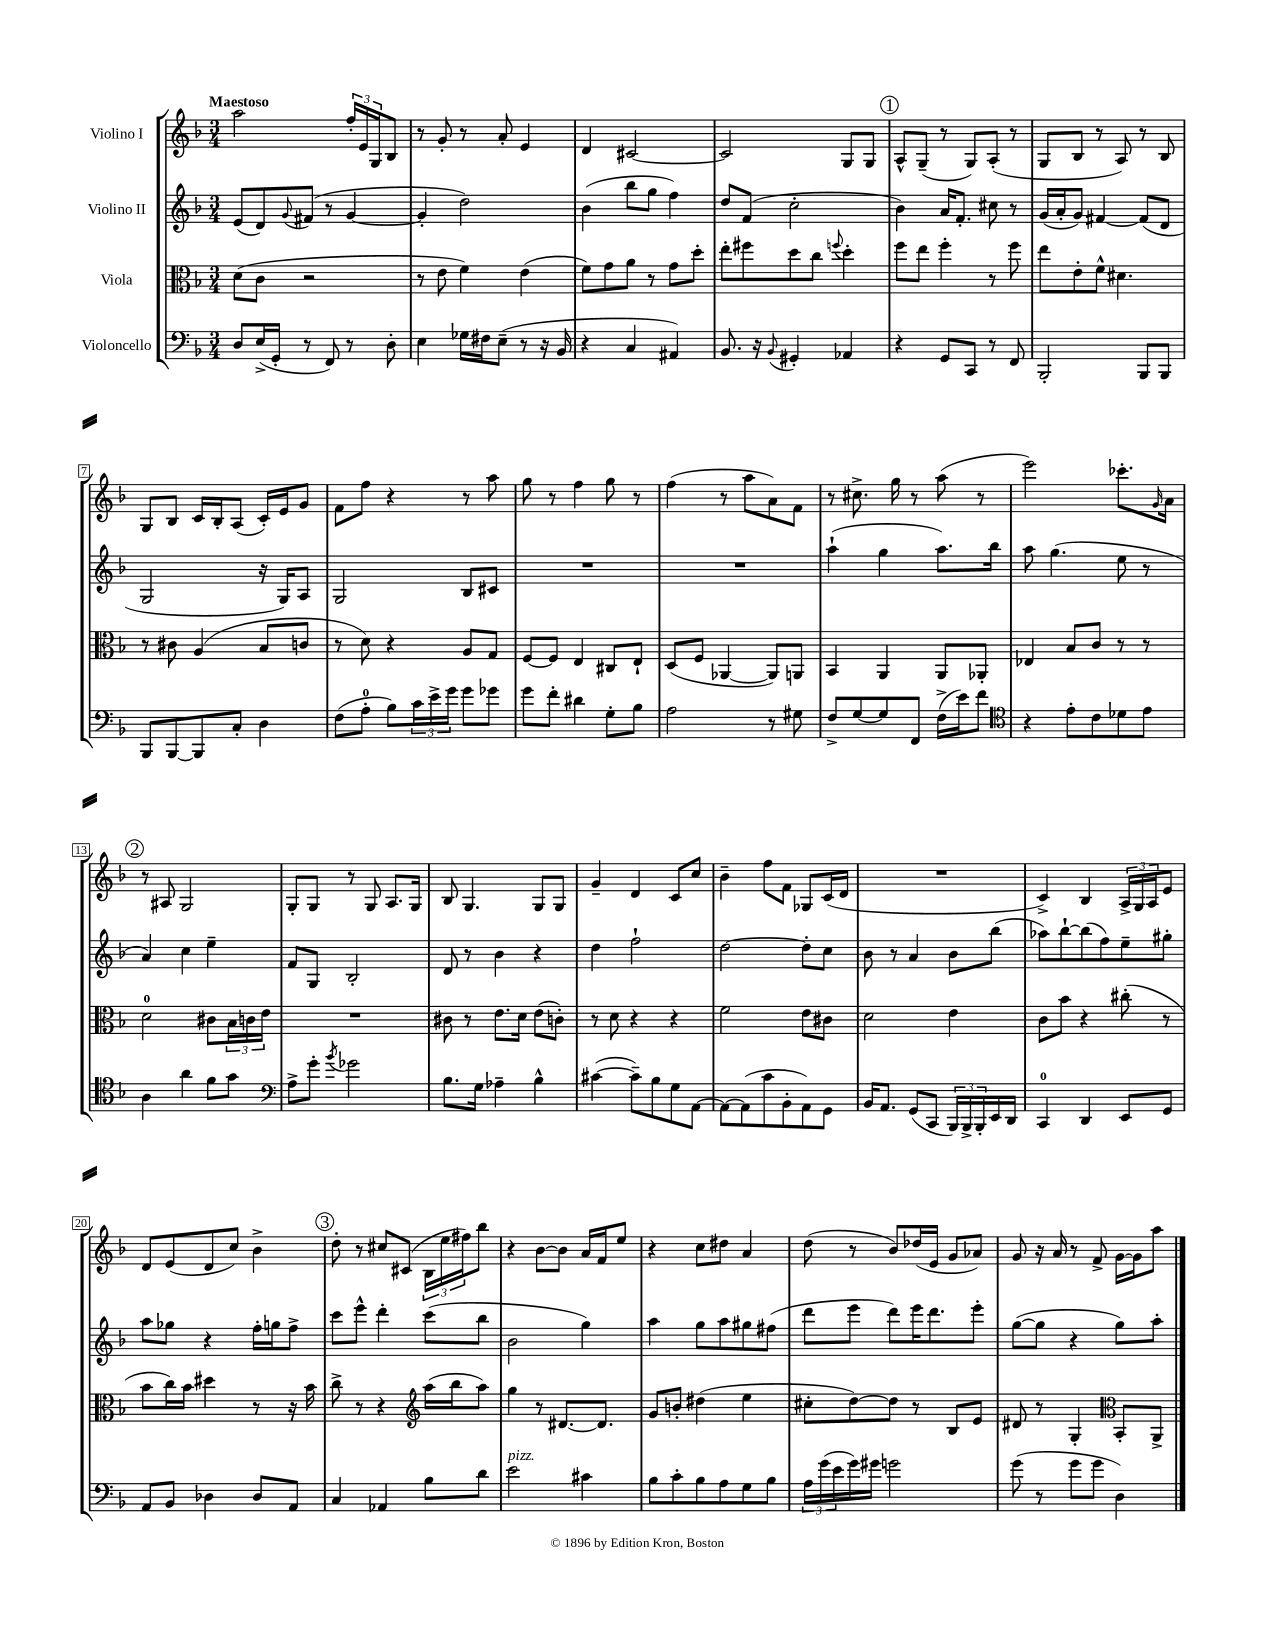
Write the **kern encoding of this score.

**kern	**kern	**kern	**kern
*staff4	*staff3	*staff2	*staff1
*clefF4	*clefC3	*clefG2	*clefG2
*k[b-]	*k[b-]	*k[b-]	*k[b-]
*M3/4	*M3/4	*M3/4	*M3/4
8D	(8d	(8e	2aa
(16E^	8c	8d)	.
16GG'	.	.	.
.	.	8qqg	.
8r	2r	(8f#	.
8FF)	.	8r	.
8r	.	[4g	24ff'
.	.	.	24e
.	.	.	24G
8D'	.	.	8B-
=	=	=	=
4E	8r	4g']	8r
.	8e	.	8g'
16G-	4f)	2dd)	8r
16F#	.	.	.
(8E~	.	.	8a'
8r	(4e	.	4e
16r	.	.	.
16BB-	.	.	.
=	=	=	=
4r	8f)	(4b-	4d
.	8g	.	.
4C	8a	8bb-	[2c#
.	8r	8gg	.
4AA#)	8g	4ff)	.
.	8dd'	.	.
=	=	=	=
8.BB-	8ee'	8dd	2c#]
.	8ff#	(8f	.
16r	.	.	.
8qqBB-	.	.	.
4GG#'	8dd	2cc'	.
.	8cc	.	.
.	8qqff	.	.
4AA-	4dd'	.	8G
.	.	.	8G
=	=	=	=
4r	8ff	4b-)	8A^^
.	8ee	.	(8G~
8GG	4ff'	16a	8r
.	.	8.f'	.
8CC	.	.	8G)
8r	8r	8cc#	(8A'
8FF	8ff	8r	8r
=	=	=	=
2BBB-'	8ee	(16g	8G
.	.	16a'	.
.	8e'	8g)	8B-
.	8f^^	[4f#	8r
.	4.d#	.	8A)
8BBB-	.	(8f#]	8r
8BBB-	.	8d	8B-
=	=	=	=
8BBB-	8r	2G	8G
[8BBB-	8c#	.	8B-
8BBB-]	(4A	.	16c
.	.	.	16B-'
8C'	.	.	(8A
4D	8B-	16r	16c')
.	.	16G)	16e
.	8c	8A	8g
=	=	=	=
(8F	8r	2G	8f
8A'	8d)	.	8ff
8B-)	4r	.	4r
24c	.	.	.
24e^	.	.	.
24g	.	.	.
8g	8A	8B-	8r
8g-	8G	8c#	8aa
=	=	=	=
8g	[8F	2.r	8gg
8f'	8F]	.	8r
4d#	4E	.	4ff
8G'	8C#	.	8gg
8B-	8E`	.	8r
=	=	=	=
2A	(8D	2.r	(4ff
.	8F	.	.
.	[4AA-	.	8r
.	.	.	8aa
8r	8AA-])	.	8a)
8G#	8AA	.	8f
=	=	=	=
8F^	4BB-	(4aa`	8r
[8G	.	.	8.cc#^
8G]	4AA	4gg	.
.	.	.	16gg
8FF	.	.	8r
(16F^	8AA	8.aa)	(8aa
16e)	.	.	.
8f	8AA-'	.	8r
.	.	16bb-	.
=	=	=	=
*clefC4	*	*	*
4r	4E-	8aa	2eee)
.	.	(4.gg	.
8e'	8B-	.	.
8c	8c	.	.
8d-	8r	8ee	8.ccc-'
8e	8r	8r	.
.	.	.	16qqg
.	.	.	16a
=	=	=	=
4A	2d	4a)	8r
.	.	.	8A#
4a	.	4cc	2G
8f	8c#	4ee~	.
8g	24B-	.	.
.	24c	.	.
.	24e	.	.
=	=	=	=
*clefF4	*	*	*
8A^	2.r	8f	8G'
8g'	.	8G	8G
8qb-	.	.	.
2g-	.	2B-'	8r
.	.	.	8G
.	.	.	8.A
.	.	.	16G
=	=	=	=
8.B-	8c#	8d	8B-
.	8r	8r	4.G
16G	.	.	.
4A-~	8.e	4b-	.
.	16d	.	.
4B-^^	(8e	4r	8G
.	8c')	.	8G
=	=	=	=
([4c#	8r	4dd	4g~
.	8d	.	.
8c#~])	4r	2ff`	4d
8B-	.	.	.
8G	4r	.	8c
[8AA	.	.	8cc
=	=	=	=
8AA_	2f	[2dd	4b-~
(8AA]	.	.	.
8c	.	.	8ff
8BB-'	.	.	8f
8AA)	8e	8dd']	8G-
8GG	8c#	8cc	(16c
.	.	.	16d
=	=	=	=
16BB-	2d	8b-	2.r
8.AA	.	.	.
.	.	8r	.
(8GG	.	4a	.
8CC	.	.	.
24BBB-)	4e	8b-	.
24BBB-^	.	.	.
24BBB-'	.	.	.
16EE	.	(8bb-	.
16DD	.	.	.
=	=	=	=
4CC	8c	8aa-)	4c^)
.	8b-	[8bb-`	.
4DD	4r	(8bb-]	4B-
.	.	8ff)	.
8EE	(8cc#'	8ee~	24A^
.	.	.	24G
.	.	.	24A
8GG	8r	8gg#'	8e
=	=	=	=
8AA	8b-	8aa	8d
8BB-	16cc)	8gg-	(8e
.	16b-	.	.
4D-	4dd#	4r	8d
.	.	.	8cc)
8D-	8r	16ff'	4b-^
.	.	16gg	.
8AA	16r	8ff^	.
.	16b-	.	.
=	=	=	=
4C	8cc^	8ccc	8dd'
.	8r	8eee^^	8r
4AA-	4r	4ddd'	8cc#
.	.	.	(8c#
*	*clefG2	*	*
8B-	(16aa	(8ccc	24B-
.	.	.	24ee
.	16bb-	.	.
.	.	.	24ff#)
8d	8aa)	8bb-	8bb-
=	=	=	=
2e	4gg	2b-	4r
.	8r	.	[8b-
.	[8.d#	.	8b-]
4c#	.	4gg)	16a
.	8.d#]	.	16f
.	.	.	8ee
=	=	=	=
8B-	8g	4aa	4r
8c'	8b'	.	.
8B-	(4dd#	8gg	8cc
8A	.	8aa	8dd#
8G	4ee	8gg#	4a
8B-	.	(8ff#	.
=	=	=	=
24A	8cc#'	8ddd	(8dd
(24g	.	.	.
24e	.	.	.
16g)	[8dd)	8eee	8r
16g#	.	.	.
2g	8dd]	8ddd)	8b-)
.	8r	16eee	(16dd-
.	.	8.ddd	16e
.	8B-	.	8g
.	8e	8eee'	8a-)
=	=	=	=
(8g	8d#	([8gg	8g
8r	8r	8gg]	16r
.	.	.	16a
8g	4G'	4r	8r
8g	.	.	8f^
*	*clefC3	*	*
4D)	8BB-'	8gg)	[16g
.	.	.	16g]
.	8AA^	8aa'	8aa
==	==	==	==
*-	*-	*-	*-
